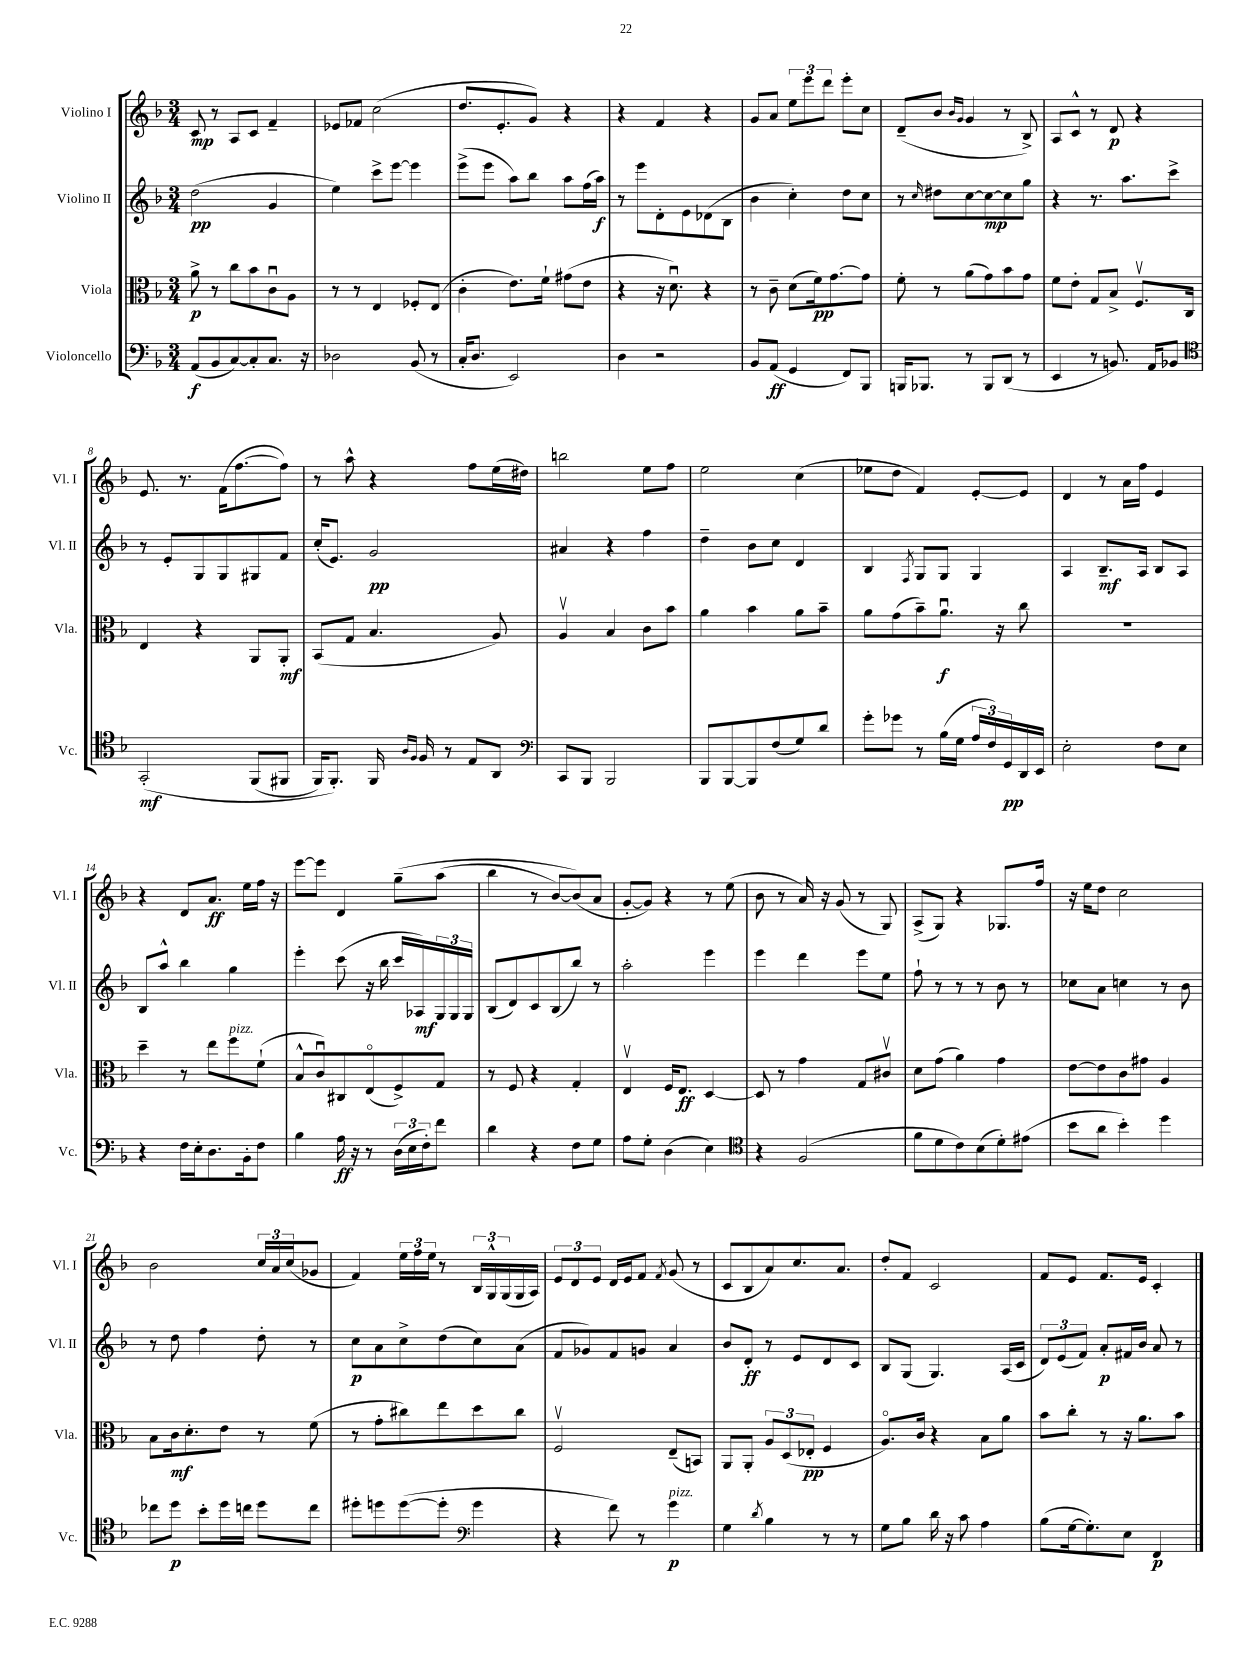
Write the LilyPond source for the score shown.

<<
\new StaffGroup <<
\new Staff = "s0" \with { instrumentName = "Violino I" shortInstrumentName = "Vl. I" } {
    \clef treble \key f \major \numericTimeSignature \time 3/4
    c'8\mp r8 a8 c'8 f'4-- |
    ees'8 fes'8 c''2( |
    d''8. e'8.-. g'8) r4 |
    r4 f'4 r4 |
    g'8 a'8 \tuplet 3/2 { e''8 e'''8 d'''8 } e'''8-. c''8 |
    d'8--( bes'8 \grace { bes'16 g'16 } g'4 r8 bes8->) |
    a8 c'8-^ r8 d'8\p r4 |
    e'8. r8. f'16( f''8.~ f''8) |
    r8 a''8-^ r4 f''8 e''16( dis''16) |
    b''2 e''8 f''8 |
    e''2 c''4( |
    ees''8 d''8 f'4) e'8~-. e'8 |
    d'4 r8 a'16 f''16 e'4 |
    r4 d'8 a'8.\ff e''16 f''16 r16 |
    e'''8~ e'''8 d'4 g''8--\( a''8( |
    bes''4 r8 bes'8~) bes'8(\) a'8 |
    g'8~-. g'8) r4 r8 e''8( |
    bes'8 r8 a'16) r16 g'8( r8 g8) |
    a8->( g8) r4 ges8. f''16 |
    r16 e''16 d''8 c''2 |
    bes'2 \tuplet 3/2 { c''16 a'16 c''16( } ges'8 |
    f'4) \tuplet 3/2 { e''16 f''16 e''16 } r8 \tuplet 3/2 { bes16 g16-^ g16( } g16 a16) |
    \tuplet 3/2 { e'8 d'8 e'8 } d'16 e'16 f'8 \acciaccatura { f'8 } g'8( r8 |
    c'8 bes8 a'8) c''8. a'8. |
    d''8-. f'8 c'2 |
    f'8 e'8 f'8. e'16 c'4-. \bar "|." |
}
\new Staff = "s1" \with { instrumentName = "Violino II" shortInstrumentName = "Vl. II" } {
    \clef treble \key f \major \numericTimeSignature \time 3/4
    d''2\pp( g'4 |
    e''4) c'''8-> e'''8~ e'''4 |
    e'''8->( e'''8 a''8) bes''8 a''8 f''16( a''16\f) |
    r8 e'''8 d'8-. e'8 des'8( bes8 |
    bes'4 c''4-.) d''8 c''8 |
    r8 \grace { c''16 } dis''8 c''8~ c''8~\mp c''8 g''8 |
    r4 r8. a''8. c'''8-> |
    r8 e'8-. g8 g8 gis8 f'8 |
    c''16-.( e'8.) g'2\pp |
    ais'4 r4 f''4 |
    d''4-- bes'8 c''8 d'4 |
    bes4 \acciaccatura { f8 } g8 g8 g4 |
    a4 bes8.--\mf a16 bes8 a8 |
    bes8 a''8-^ bes''4 g''4 |
    e'''4-. c'''8( r16 bes''16 c'''16 aes16\mf) \tuplet 3/2 { g16 g16 g16 } |
    bes8( d'8) c'8 bes8( bes''8) r8 |
    a''2-. e'''4 |
    e'''4 d'''4 e'''8 e''8 |
    f''8-! r8 r8 r8 bes'8 r8 |
    ces''8 a'8 c''4 r8 bes'8 |
    r8 d''8 f''4 d''8-. r8 |
    c''8\p a'8 c''8-> d''8( c''8) a'8( |
    f'8 ges'8) f'8 g'8 a'4 |
    bes'8 d'8-.\ff r8 e'8 d'8 c'8 |
    bes8 g8( g4.) a16( c'16 |
    \tuplet 3/2 { d'8) e'8( f'8) } a'8-.\p fis'16 bes'16 a'8 r8 \bar "|." |
}
\new Staff = "s2" \with { instrumentName = "Viola" shortInstrumentName = "Vla." } {
    \clef alto \key f \major \numericTimeSignature \time 3/4
    a'8->\p r8 c''8 bes'8 c'8\downbow a8 |
    r8 r8 e4 fes8-. e8( |
    c'4-. e'8.) f'16-! gis'8( e'8 |
    r4 r16 d'8.\downbow) r4 |
    r8 c'8-- d'8( f'16\pp) g'8.~ g'8 |
    f'8-. r8 a'8( g'8) bes'8 g'8 |
    f'8 e'8-. g8 bes8-> f8.\upbow c16 |
    e4 r4 a,8 a,8-.\mf |
    bes,8( g8 bes4. a8) |
    a4\upbow bes4 c'8 bes'8 |
    a'4 bes'4 a'8 bes'8-- |
    a'8 g'8( bes'8--) a'8.\downbow\f r16 c''8 |
    R2. |
    d''4-- r8 e''8 f''8^\markup { \italic "pizz." } f'8-!( |
    bes8-^ c'8\downbow) cis8 e8\flageolet( f8->) g8 |
    r8 f8 r4 g4-. |
    e4\upbow f16 e8.\ff d4~ |
    d8 r8 g'4 g8 cis'8\upbow |
    d'8 g'8( a'4) g'4 |
    e'8~ e'8 c'8 gis'8 a4 |
    bes8 c'16\mf d'8.-. e'8 r8 f'8( |
    r8 g'8-. cis''8) e''8 d''8 cis''8 |
    f2\upbow e8--( b,8) |
    a,8 a,8-. \tuplet 3/2 { a8 d8( ees8-.\pp } f4 |
    a8.\flageolet) c'16 r4 bes8 a'8 |
    bes'8 c''8-. r8 r16 a'8. bes'8 \bar "|." |
}
\new Staff = "s3" \with { instrumentName = "Violoncello" shortInstrumentName = "Vc." } {
    \clef bass \key f \major \numericTimeSignature \time 3/4
    a,8\f( bes,8 c8~) c8-. c8. r16 |
    des2 bes,8( r8 |
    c16-. d8. e,2) |
    d4 r2 |
    bes,8 a,8\ff( g,4 f,8) bes,,8 |
    b,,16 bes,,8. r8 bes,,8 d,8( r8 |
    e,4 r8 b,8.) a,16 bes,8 |
    \clef tenor g,2-.\mf\( f,8( fis,8 |
    f,16) f,8.-.\) f,16 \grace { a16 f16 } f16 r8 e8 a,8 |
    \clef bass c,8 bes,,8 bes,,2 |
    bes,,8 bes,,8~ bes,,8 f8( g8) d'8 |
    g'8-. ges'8 r8 bes16( g16 \tuplet 3/2 { a16 f16) g,16\pp } d,16 e,16 |
    e2-. f8 e8 |
    r4 f16 e16-. d8. bes,16-. f8 |
    bes4 a16\ff r16 r8 \tuplet 3/2 { d16( e16 f16-.) } f'8 |
    d'4 r4 f8 g8 |
    a8 g8-. d4( e4) |
    \clef tenor r4 f2( |
    f'8 d'8 c'8) bes8( d'8-.) eis'8( |
    bes'8 a'8 bes'4-.) d''4 |
    ces''8 d''8\p bes'8-. d''16 c''16 d''8 c''8 |
    dis''8-. d''8 d''8~( d''8-. \clef bass g'4 |
    r4 f'8) r8 g'4\p^\markup { \italic "pizz." } |
    g4 \acciaccatura { d'8 } bes4 r8 r8 |
    g8 bes8 d'16 r16 c'8 a4 |
    bes8( g16~ g8.-.) e8 f,4\p \bar "|." |
}
>>
>>
